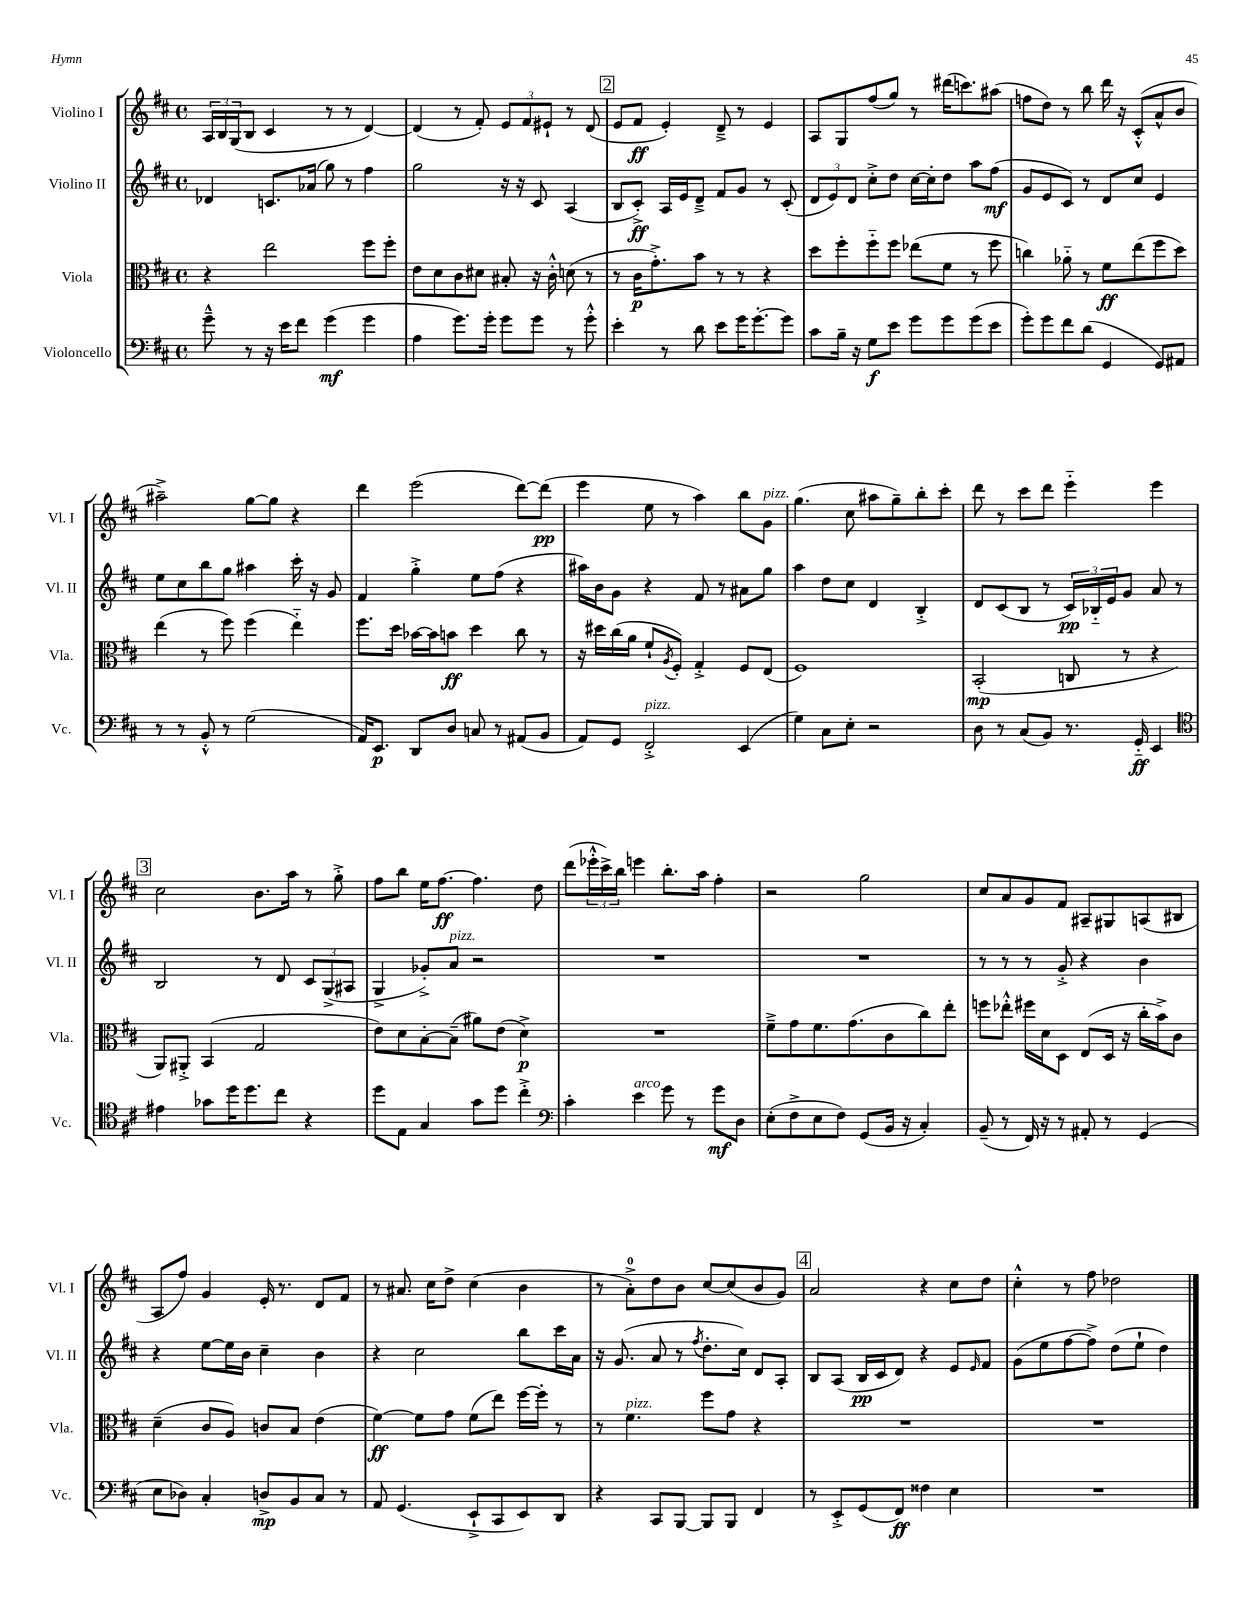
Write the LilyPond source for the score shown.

<<
\new StaffGroup <<
\new Staff = "s0" \with { instrumentName = "Violino I" shortInstrumentName = "Vl. I" } {
    \clef treble \key d \major \defaultTimeSignature \time 4/4
    \tuplet 3/2 { a16 b16 g16( } b8 cis'4 r8 r8 d'4~) |
    d'4( r8 fis'8-.) \tuplet 3/2 { e'8 fis'8 eis'8-! } r8 d'8( |
    \mark \markup { \box "2" } e'8 fis'8\ff e'4-.) d'8---> r8 e'4 |
    a8 g8 fis''8( g''8) r8 dis'''16( c'''8.) ais''8( |
    f''8 d''8) r8 b''8 d'''16 r16 cis'8-.-^( a'8-^ b'8 |
    ais''2--->) g''8~ g''8 r4 |
    d'''4 e'''2( d'''8~) d'''8\pp( |
    e'''4 e''8 r8 a''4) b''8 g'8^\markup { \italic "pizz." } |
    g''4.( cis''8 ais''8 g''8--) b''8-. cis'''8-. |
    d'''8 r8 cis'''8 d'''8 e'''4-_ e'''4 |
    \mark \markup { \box "3" } cis''2 b'8. a''16 r8 g''8-.-> |
    fis''8 b''8 e''16 fis''8.~\ff fis''4. d''8 |
    d'''8( \tuplet 3/2 { ees'''16-.-^ cis'''16->) b''16 } e'''4 b''8.-. a''16 fis''4-. |
    r2 g''2 |
    cis''8 a'8 g'8 fis'8 ais8-- gis8 a8( bis8 |
    a8 fis''8) g'4 e'16-. r8. d'8 fis'8 |
    r8 ais'8. cis''16 d''8-> cis''4( b'4 |
    r8 a'8-0-.->) d''8 b'8 cis''8~ cis''8( b'8 g'8) |
    \mark \markup { \box "4" } a'2 r4 cis''8 d''8 |
    cis''4-.-^ r8 fis''8 des''2 \bar "|." |
}
\new Staff = "s1" \with { instrumentName = "Violino II" shortInstrumentName = "Vl. II" } {
    \clef treble \key d \major \defaultTimeSignature \time 4/4
    des'4 c'8. aes'16( g''8) r8 fis''4 |
    g''2 r16 r16 cis'8 a4( |
    \mark \markup { \box "2" } b8 cis'8-.->\ff) a16 e'16 d'8---> fis'8 g'8 r8 cis'8-.( |
    \tuplet 3/2 { d'8 e'8) d'8 } cis''8-.-> d''8 cis''16~ cis''16-. d''8 a''8 fis''8\mf( |
    g'8 e'8 cis'8) r8 d'8 cis''8 e'4 |
    e''8 cis''8 b''8 g''8 ais''4 cis'''16-. r16 g'8 |
    fis'4 g''4-.-> e''8 fis''8( r4 |
    ais''16) b'16 g'8 r4 fis'8 r8 ais'8 g''8 |
    a''4 d''8 cis''8 d'4 b4-.-> |
    d'8 cis'8( b8 r8 \tuplet 3/2 { cis'16\pp) bes16-_ e'16 } g'8 a'8 r8 |
    \mark \markup { \box "3" } b2 r8 d'8 \tuplet 3/2 { cis'8 g8->( ais8 } |
    g4-> ges'8-.->) a'8^\markup { \italic "pizz." } r2 |
    R1 |
    R1 |
    r8 r8 r8 g'8-.-> r4 b'4 |
    r4 e''8~ e''16 b'16 cis''4-- b'4 |
    r4 cis''2 b''8 cis'''16 a'16 |
    r16 g'8.( a'8 r8 \acciaccatura { fis''8 } d''8.-. cis''16) d'8 a8-. |
    \mark \markup { \box "4" } b8 a8( b16\pp cis'16 d'8) r4 e'8 \grace { e'16 } fis'8 |
    g'8( e''8 fis''8~ fis''8->) d''8( e''8-! d''4) \bar "|." |
}
\new Staff = "s2" \with { instrumentName = "Viola" shortInstrumentName = "Vla." } {
    \clef alto \key d \major \defaultTimeSignature \time 4/4
    r4 e''2 fis''8 fis''8-. |
    e'8 d'8 cis'8 dis'8 bis8-. r16 cis'16-.-^ d'8( r8 |
    \mark \markup { \box "2" } r8 cis'16\p g'8.-.->) b'8 r8 r8 r4 |
    d''8 fis''8-. fis''8-_ fis''8 ees''8( fis'8 r8 fis''8 |
    c''4) aes'8-_ r8 fis'8\ff e''8( fis''8 d''8) |
    e''4( r8 fis''8) fis''4( e''4-_) |
    fis''8. d''16 bes'16~ bes'16 b'8\ff d''4 cis''8 r8 |
    r16 dis''16 cis''16( a'16 fis'8-! \acciaccatura { a8 } fis8-.) g4-.-> fis8 e8( |
    fis1) |
    b,2-.\mp( c8 r8 r4 |
    \mark \markup { \box "3" } a,8) ais,8-.-> b,4( g2 |
    e'8) d'8 b8~-. b8--( ais'8) e'8( d'4->\p) |
    R1 |
    fis'8---> g'8 fis'8. g'8.( cis'8 cis''8) e''8-. |
    f''8 ees''8-.-^ fis''16 d'16 d8 e8( d16 r16 cis''16-. b'16->) cis'8 |
    d'4--( cis'8 a8) c'8 b8 e'4( |
    fis'4~\ff) fis'8 g'8 fis'8( e''8) fis''16~ fis''16-. r8 |
    r8 fis'4.^\markup { \italic "pizz." } fis''8 g'8 r4 |
    \mark \markup { \box "4" } R1 |
    R1 \bar "|." |
}
\new Staff = "s3" \with { instrumentName = "Violoncello" shortInstrumentName = "Vc." } {
    \clef bass \key d \major \defaultTimeSignature \time 4/4
    g'8---^ r8 r16 e'16 fis'8 g'4\mf( g'4 |
    a4 g'8.) g'16-. g'8 g'8 r8 g'8-.-^ |
    \mark \markup { \box "2" } e'4-. r8 d'8 e'8 g'16 g'8.~-. g'8 |
    cis'8 b16-- r16 g8\f e'8 g'8 g'8 g'8( e'8 |
    g'8-.) g'8 fis'8 d'8( g,4 g,8) ais,8 |
    r8 r8 b,8-.-^ r8 g2( |
    a,16) e,8.\p d,8 d8 c8 r8 ais,8( b,8 |
    a,8) g,8 fis,2-.->^\markup { \italic "pizz." } e,4( |
    g4) cis8 e8-. r2 |
    d8 r8 cis8( b,8) r8. g,16-_\ff e,4 |
    \mark \markup { \box "3" } \clef tenor eis'4 ges'8 d''16 d''8. cis''8 r4 |
    d''8 e8 g4 g'8 d''8 cis''4-.-> |
    \clef bass cis'4-. e'4^\markup { \italic "arco" } g'8 r8 g'8\mf d8 |
    e8-.( fis8-> e8 fis8) g,8( b,16 r16 cis4-.) |
    b,8--( r8 fis,16) r16 r8 ais,8-. r8 g,4( |
    e8 des8) cis4-. d8->\mp b,8 cis8 r8 |
    a,8 g,4.( e,8-!-> cis,8 e,8) d,8 |
    r4 cis,8 b,,8~ b,,8 b,,8 fis,4 |
    \mark \markup { \box "4" } r8 e,8-.-> g,8( fis,8\ff) fisis4 e4 |
    R1 \bar "|." |
}
>>
>>
\layout { \context { \Score \remove "Bar_number_engraver" } }
